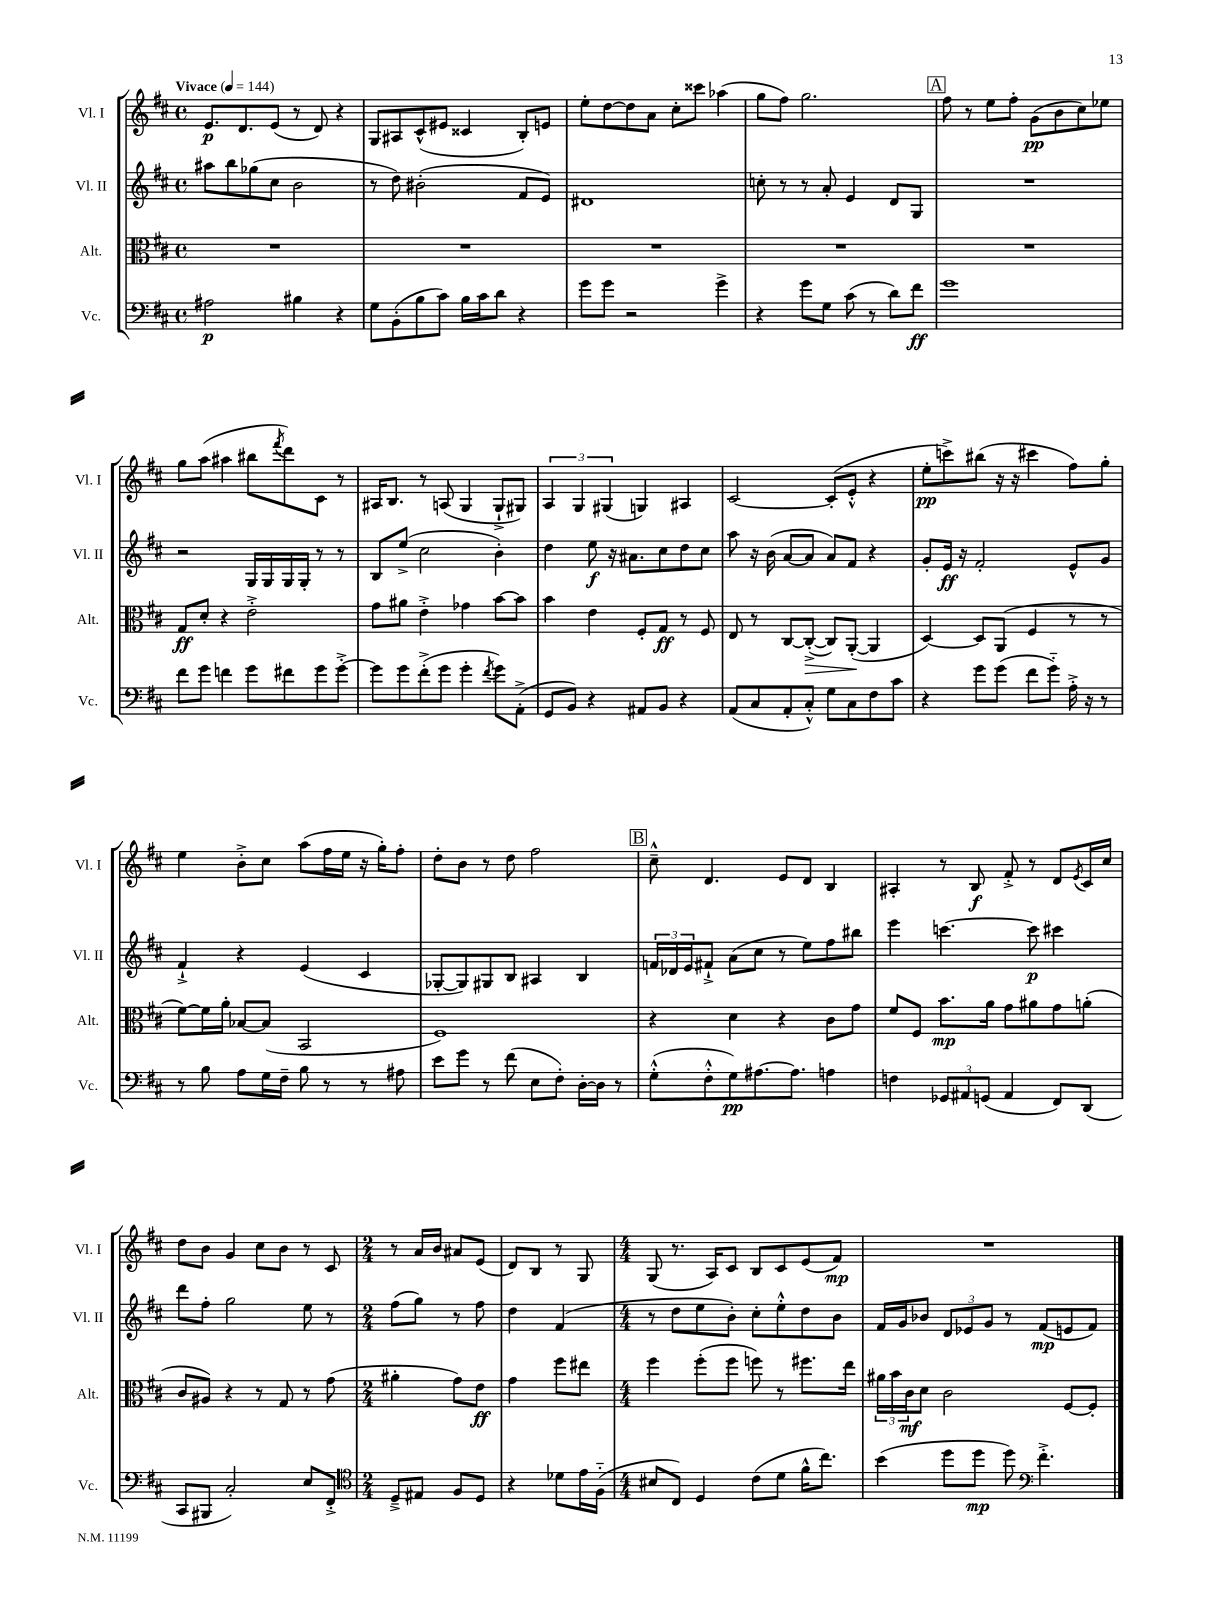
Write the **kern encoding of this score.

**kern	**kern	**kern	**kern
*staff4	*staff3	*staff2	*staff1
*clefF4	*clefC3	*clefG2	*clefG2
*k[f#c#]	*k[f#c#]	*k[f#c#]	*k[f#c#]
*M4/4	*M4/4	*M4/4	*M4/4
*met(c)	*met(c)	*met(c)	*met(c)
*MM144	*MM144	*MM144	*MM144
2A#\	1r	8aa#\L	8.e/L
.	.	8bb\	.
.	.	.	8.d/
.	.	(8gg-\	.
.	.	8cc#\J	(8e/J
4B#\	.	2b\	8r
.	.	.	8d/)
4r	.	.	4r
=	=	=	=
8G\L	1r	8r	8G/L
(8BB'\	.	8dd\)	8A#/
8B\	.	(2b#'\	(8c#^^/
8c#\J)	.	.	8e#/J
16B\LL	.	.	4c##/
16c#\J	.	.	.
8d\J	.	.	.
4r	.	8f#/L	8B'/L)
.	.	8e/J)	8e/J
=	=	=	=
8g\L	1r	1d#	8ee'\L
8g\J	.	.	[8dd\
2r	.	.	8dd\]
.	.	.	8a\J
.	.	.	8cc#'\L
.	.	.	8ccc##\J
4g^\	.	.	(4aa-\
=	=	=	=
4r	1r	8cc'\	8gg\L
.	.	8r	8ff#\J)
8g\L	.	8r	2.gg\
8G\J	.	8a'/	.
(8c#\	.	4e/	.
8r	.	.	.
8d\L)	.	8d/L	.
8f#\J	.	8G/J	.
=	=	=	=
1g	1r	1r	8ff#\
.	.	.	8r
.	.	.	8ee\L
.	.	.	8ff#'\J
.	.	.	(8g\L
.	.	.	8b\
.	.	.	8cc#\)
.	.	.	8ee-\J
=	=	=	=
8f#\L	8G/L	2r	8gg\L
8g\J	8d'/J	.	(8aa\J
4f\	4r	.	4aa#\
8g\L	2e'^\	16G/LL	8bb#\L
.	.	16G/	.
.	.	.	8qfff#/
8f#\	.	16G/	8ddd\)
.	.	16G'/JJ	.
8g\	.	8r	8c#\J
[8g'^\J	.	8r	8r
=	=	=	=
8g\]L	8g\L	8B/L	16A#/LK
.	.	.	8.B/J
8g\	8a#\J	(8ee^/J	.
(8f#'^\	4e'^\	2cc#\	8r
8g\J	.	.	(8A/
4g'\	4g-\	.	4G/
8qf#/	.	.	.
8g\L)	[8b\L	4b'\)	8G`^/L
(8AA'^\J	8b\]J	.	8G#/J)
=	=	=	=
8GG/L	4b\	4dd\	6A/
8BB/J)	.	.	.
.	.	.	6G/
4r	4e\	8ee\	.
.	.	.	(6G#/
.	.	16r	.
.	.	8.a#\L	.
8AA#/L	8F#'/L	.	4G/)
8BB/J	8G/J	8cc#\	.
4r	8r	8dd\	4A#/
.	8F#/	8cc#\J	.
=	=	=	=
(8AA/L	8E/	8aa\	[2c#/
8C#/	8r	16r	.
.	.	(16b\	.
8AA'/	[8C#/L	[8a/L	.
8C#'^^/J)	(8C#'^/_J	8a/]J	.
8G\L	8C#/]L)	8a/L)	(8c#'/]L
8C#\	([8AA'/J	8f#/J	8e'^^/J
8F#\	4AA/]	4r	4r
8c#\J	.	.	.
=	=	=	=
4r	[4D/)	8g'/L	8ee'\L
.	.	16e/Jk	8ccc^\)
.	.	16r	.
8g\L	8D/]L	2f#'/	(8bb#\J
(8g\J	(8AA/J	.	16r
.	.	.	16r
8f#\L	4F#/	.	4ccc#\
8g'~\J)	.	.	.
16A'^\	8r	8e^^/L	8ff#\L)
16r	.	.	.
8r	8r	8g/J	8gg'\J
=	=	=	=
8r	[8f#\L)	4f#`^/	4ee\
8B\	16f#\]L	.	.
.	16a'\JJ	.	.
8A\L	[8B-/L	4r	8b'^\L
16G\L	(8B-/]J	.	8cc#\J
16F#~\JJ	.	.	.
8B\	2BB/	(4e/	(8aa\L
8r	.	.	16ff#\L
.	.	.	16ee\JJ
8r	.	4c#/	16r
.	.	.	16gg'\LK)
8A#\	.	.	8ff#'\J
=	=	=	=
8e\L	1F#)	[8G-'/L	8dd'\L
8g\J	.	8G-/])	8b\J
8r	.	8G#/	8r
(8f#\	.	8B/J	8dd\
8E\L	.	4A#/	2ff#\
8F#'\J)	.	.	.
[16D'\LL	.	4B/	.
16D\]JJ	.	.	.
8r	.	.	.
=	=	=	=
(8G'^^\L	4r	24f/LL	8cc#~^^\
.	.	24d-/	.
.	.	24e/J	.
8F#'^^\	.	8f#`^/J	4.d/
8G\)	4d\	(8a\L	.
[8.A#\	.	8cc#\J	.
.	4r	8r	8e/L
8.A#\]J	.	.	.
.	.	8ee\L)	8d/J
4A\	8c#\L	8ff#\	4B/
.	8g\J	8bb#\J	.
=	=	=	=
4F\	8f#/L	4eee\	4A#'/
.	8F#/J	.	.
12GG-/L	8.b\L	[4.ccc\	8r
12AA#/	.	.	.
.	.	.	8B/
(12GG/J	.	.	.
.	16a\Jk	.	.
4AA#/	8g\L	.	8f#'^/
.	8a#\	8ccc\]	8r
8FF#/L)	8g\	4ccc#\	8d/L
.	.	.	8qe/
(8DD/J	(8a'\J	.	16c#/L
.	.	.	16cc#/JJ
=	=	=	=
8CC#/L	8c#/L	8ddd\L	8dd\L
8BBB#/J	8A#/J)	8ff#'\J	8b\J
2C#'/)	4r	2gg\	4g/
.	8r	.	8cc#\L
.	8G/	.	8b\J
8E/L	8r	8ee\	8r
8FF#'^/J	(8g\	8r	8c#/
=	=	=	=
*clefC4	*	*	*
*M2/4	*M2/4	*M2/4	*M2/4
8D~^/L	4a#'\	(8ff#\L	8r
8E#/J	.	8gg\J)	16a/LL
.	.	.	16b/JJ
8F#/L	8g\L)	8r	8a#/L
8D/J	8e\J	8ff#\	(8e/J
=	=	=	=
4r	4g\	4dd\	8d/L)
.	.	.	8B/J
8d-\L	8ff#\L	(4f#/	8r
16e\L	8ee#\J	.	8G/
(16F#'~\JJ	.	.	.
=	=	=	=
*M4/4	*M4/4	*M4/4	*M4/4
8B#/L	4ff#\	8r	(8G/
8C#/J)	.	8dd\L	8.r
4D/	(8ff#'\L	8ee\	.
.	.	.	16A/LK)
.	8ff#\J	8b'\J)	8c#/J
(8c#\L	8ff\)	8cc#'\L	8B/L
8d\J	8r	8ee'^^\	8c#/
16f#^^\LK	8.ff#\L	8dd\	(8e/
8.cc#\J)	.	.	.
.	.	8b\J	8f#/J)
.	16ee\Jk	.	.
=	=	=	=
(4b\	24a#\LL	16f#/LL	1r
.	24b\	.	.
.	.	16g/J	.
.	24c#\J	.	.
.	8d\J	8b-/J	.
8dd\L	2c#\	12d/L	.
.	.	12e-/	.
8dd\J	.	.	.
.	.	12g/J	.
8dd\)	.	8r	.
*clefF4	*	*	*
4.f#'^\	.	(8f#/L	.
.	[8F#/L	8e/	.
.	8F#'/]J	8f#/J)	.
==	==	==	==
*-	*-	*-	*-
